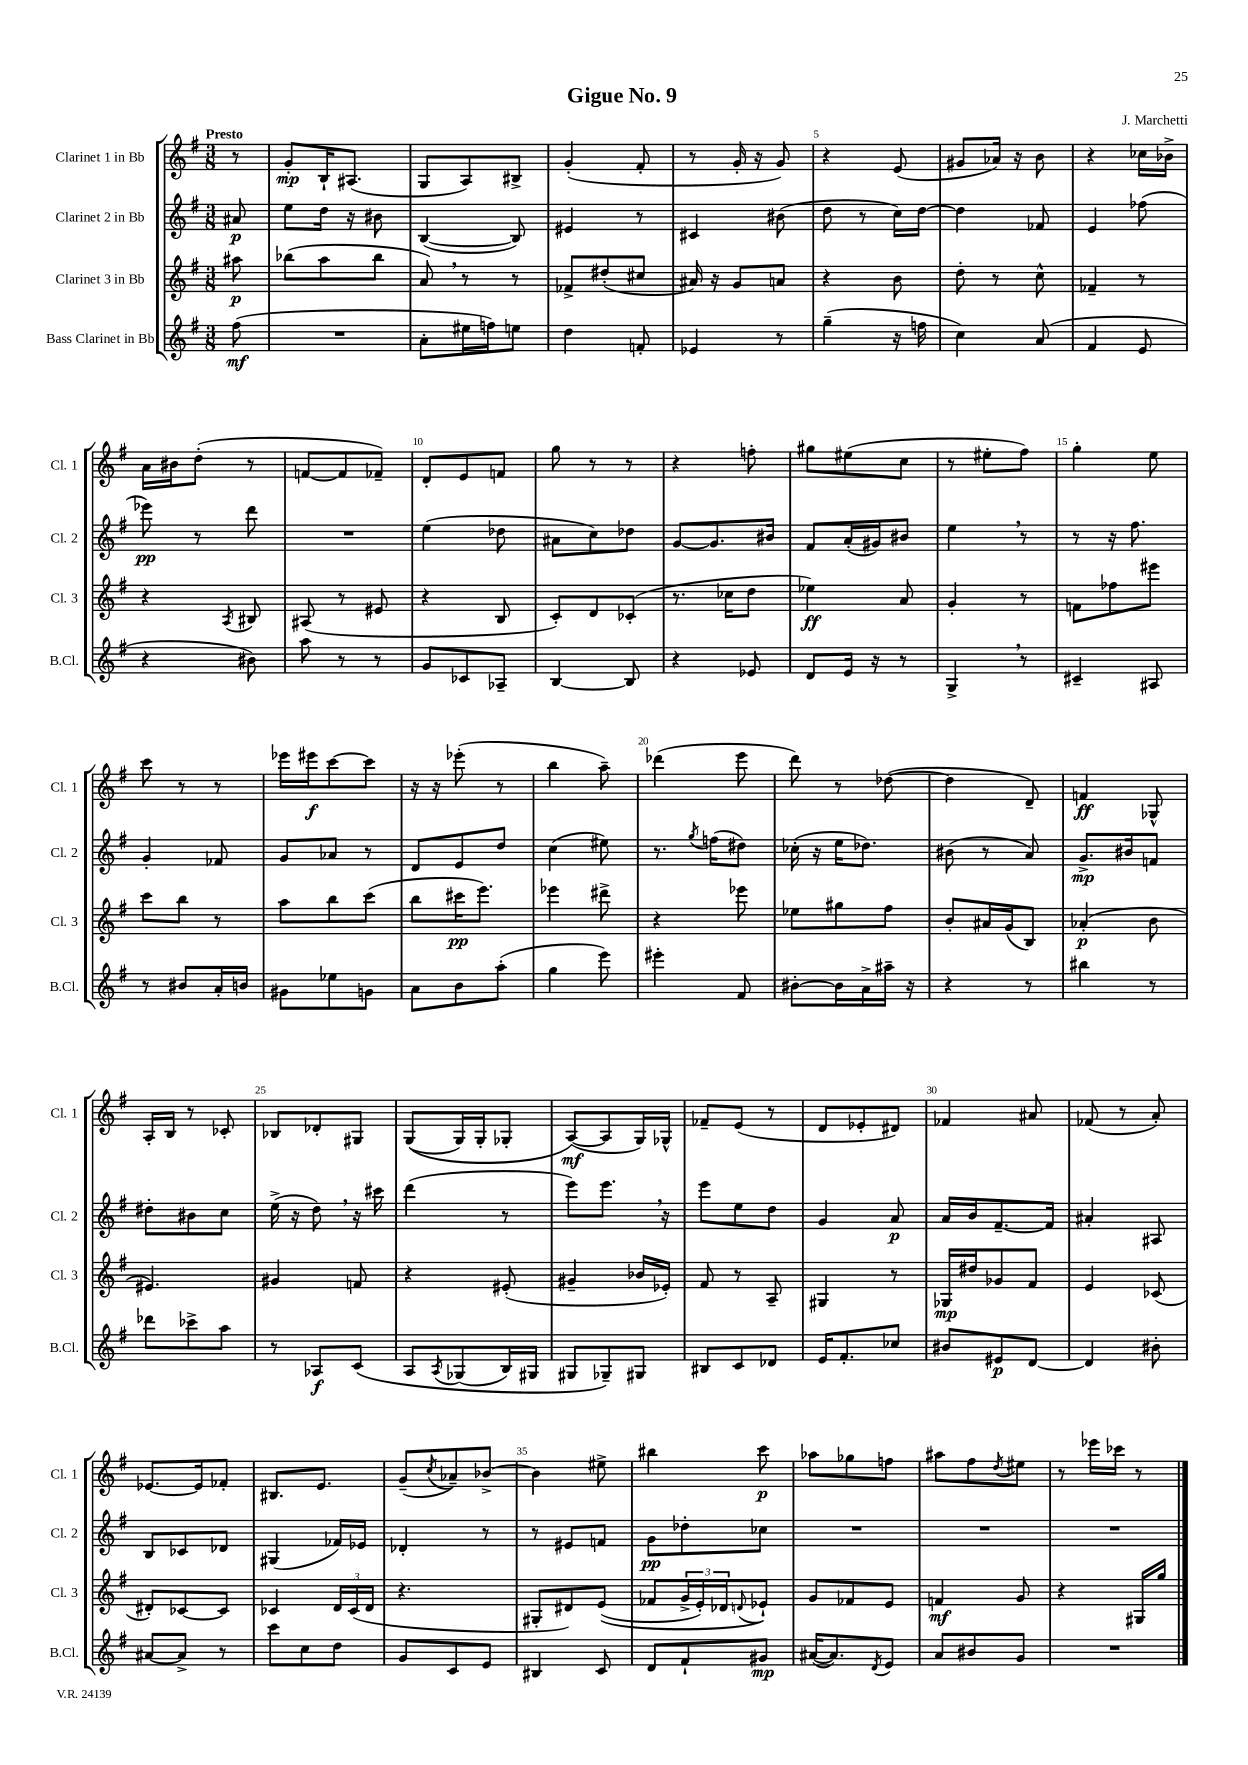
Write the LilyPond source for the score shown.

\header { title = "Gigue No. 9" composer = "J. Marchetti" }
<<
\new StaffGroup <<
\new Staff = "s0" \with { instrumentName = "Clarinet 1 in Bb" shortInstrumentName = "Cl. 1" } {
    \clef treble \key g \major \numericTimeSignature \time 3/8 \partial 8 \tempo "Presto"
    r8 |
    g'8-.\mp b16-! ais8.( |
    g8 a8) bis8-> |
    g'4-.( fis'8-. |
    r8 g'16-. r16 g'8) |
    r4 e'8( |
    gis'8 aes'16) r16 b'8 |
    r4 ces''16 bes'16-> |
    a'16 bis'16 d''8-.( r8 |
    f'8~ f'8 fes'8--) |
    d'8-. e'8 f'8 |
    g''8 r8 r8 |
    r4 f''8-. |
    gis''8 eis''8( c''8 |
    r8 eis''8-. fis''8) |
    g''4-. e''8 |
    c'''8 r8 r8 |
    ees'''16 eis'''16\f c'''8~ c'''8 |
    r16 r16 ees'''8-.( r8 |
    b''4 a''8--) |
    des'''4( e'''8 |
    d'''8) r8 des''8~( |
    des''4 d'8--) |
    f'4\ff ges8-^ |
    a16-. b16 r8 ces'8-. |
    bes8 des'8-. gis8 |
    g8(\( g16) g16-. ges8-. |
    a8~\mf(\) a8 g16) ges16-^ |
    fes'8-- e'8( r8 |
    d'8 ees'8-. dis'8) |
    fes'4 ais'8 |
    fes'8( r8 a'8-.) |
    ees'8.~ ees'16 fes'8-. |
    bis8. e'8. |
    g'8--( \acciaccatura { c''8 } aes'8--) bes'8~-> |
    bes'4 eis''8-> |
    bis''4 c'''8\p |
    aes''8 ges''8 f''8 |
    ais''8 fis''8 \acciaccatura { d''8 } eis''8 |
    r8 ees'''16 ces'''16 r8 \bar "|." |
}
\new Staff = "s1" \with { instrumentName = "Clarinet 2 in Bb" shortInstrumentName = "Cl. 2" } {
    \clef treble \key g \major \numericTimeSignature \time 3/8 \partial 8
    ais'8\p |
    e''8 d''16 r16 bis'8 |
    b4~( b8) |
    eis'4 r8 |
    cis'4 bis'8( |
    d''8 r8 c''16) d''16~ |
    d''4 fes'8 |
    e'4 fes''8( |
    ees'''8\pp) r8 d'''8 |
    R4. |
    e''4( des''8 |
    ais'8 c''8) des''8 |
    g'8~ g'8. bis'16 |
    fis'8 a'16-.( gis'16) bis'8 |
    e''4 \breathe r8 |
    r8 r16 fis''8. |
    g'4-. fes'8 |
    g'8 aes'8 r8 |
    d'8 e'8 d''8 |
    c''4( eis''8) |
    r8. \acciaccatura { g''8 } f''16( dis''8) |
    ces''16-.( r16 e''16 des''8.) |
    bis'8( r8 a'8) |
    g'8.->\mp bis'16 f'8 |
    dis''8-. bis'8 c''8 |
    e''16->( r16 d''8) \breathe r16 cis'''16 |
    d'''4( r8 |
    e'''8) e'''8. \breathe r16 |
    e'''8 e''8 d''8 |
    g'4 a'8\p |
    a'16 b'16 fis'8.~-- fis'16 |
    ais'4-. ais8 |
    b8 ces'8 des'8 |
    gis4( fes'16) ees'16 |
    des'4-. r8 |
    r8 eis'8 f'8 |
    g'8\pp des''8-. ces''8 |
    R4. |
    R4. |
    R4. \bar "|." |
}
\new Staff = "s2" \with { instrumentName = "Clarinet 3 in Bb" shortInstrumentName = "Cl. 3" } {
    \clef treble \key g \major \numericTimeSignature \time 3/8 \partial 8
    ais''8\p |
    bes''8( a''8 bes''8 |
    a'8) \breathe r8 r8 |
    fes'8-> dis''8-.( cis''8 |
    ais'16) r16 g'8 a'8 |
    r4 b'8 |
    d''8-. r8 c''8-^ |
    fes'4-- r8 |
    r4 \acciaccatura { a8 } bis8 |
    ais8( r8 eis'8 |
    r4 b8 |
    c'8-.) d'8 ces'8-.( |
    r8. ces''16 d''8 |
    ees''4\ff) a'8 |
    g'4-. r8 |
    f'8 fes''8 eis'''8 |
    c'''8 b''8 r8 |
    a''8 b''8 c'''8( |
    b''8 cis'''16\pp e'''8.) |
    ees'''4 dis'''8-> |
    r4 ees'''8 |
    ees''8 gis''8 fis''8 |
    b'8-. ais'16 g'16( b8) |
    aes'4-.\p( b'8 |
    eis'4.) |
    gis'4 f'8 |
    r4 eis'8-.( |
    gis'4-- bes'16 ees'16-.) |
    fis'8 r8 a8-- |
    gis4 r8 |
    ges16\mp dis''16 ges'8 fis'8 |
    e'4 ces'8( |
    dis'8-.) ces'8~ ces'8 |
    ces'4 \tuplet 3/2 { d'16 ces'16( d'16 } |
    r4. |
    gis8-. dis'8) e'8(\( |
    fes'8 \tuplet 3/2 { g'16-> e'16-.) des'16 } \appoggiatura { d'8 } ees'8-!\) |
    g'8 fes'8 e'8 |
    f'4\mf g'8 |
    r4 gis16 g''16 \bar "|." |
}
\new Staff = "s3" \with { instrumentName = "Bass Clarinet in Bb" shortInstrumentName = "B.Cl." } {
    \clef treble \key g \major \numericTimeSignature \time 3/8 \partial 8
    fis''8\mf( |
    R4. |
    a'8-. eis''16 f''16) e''8 |
    d''4 f'8-. |
    ees'4 r8 |
    g''4--( r16 f''16 |
    c''4) a'8( |
    fis'4 e'8 |
    r4 bis'8) |
    a''8 r8 r8 |
    g'8 ces'8 aes8-- |
    b4~ b8 |
    r4 ees'8 |
    d'8 e'16 r16 r8 |
    g4-> \breathe r8 |
    cis'4-- ais8 |
    r8 bis'8 a'16-. b'16 |
    gis'8 ees''8 g'8 |
    a'8 b'8 a''8-.( |
    g''4 e'''8) |
    eis'''4-. fis'8 |
    bis'8~-. bis'16 a'16-> ais''16-- r16 |
    r4 r8 |
    bis''4 r8 |
    des'''8 ces'''8-> a''8 |
    r8 aes8\f c'8\( |
    a8 \acciaccatura { a8 } ges8( b16) gis16 |
    gis8 ges8--\) gis8 |
    bis8 c'8 des'8 |
    e'16 fis'8.-. ces''8 |
    bis'8 eis'8\p d'8~ |
    d'4 bis'8-. |
    ais'8~ ais'8-> r8 |
    c'''8 c''8 d''8 |
    g'8 c'8 e'8 |
    bis4 c'8 |
    d'8 fis'8-! gis'8\mp |
    ais'16~( ais'8.) \acciaccatura { d'8 } e'8 |
    a'8 bis'8 g'8 |
    R4. \bar "|." |
}
>>
>>
\layout { \context { \Score \override BarNumber.break-visibility = ##(#f #t #t) barNumberVisibility = #(every-nth-bar-number-visible 5) } }
